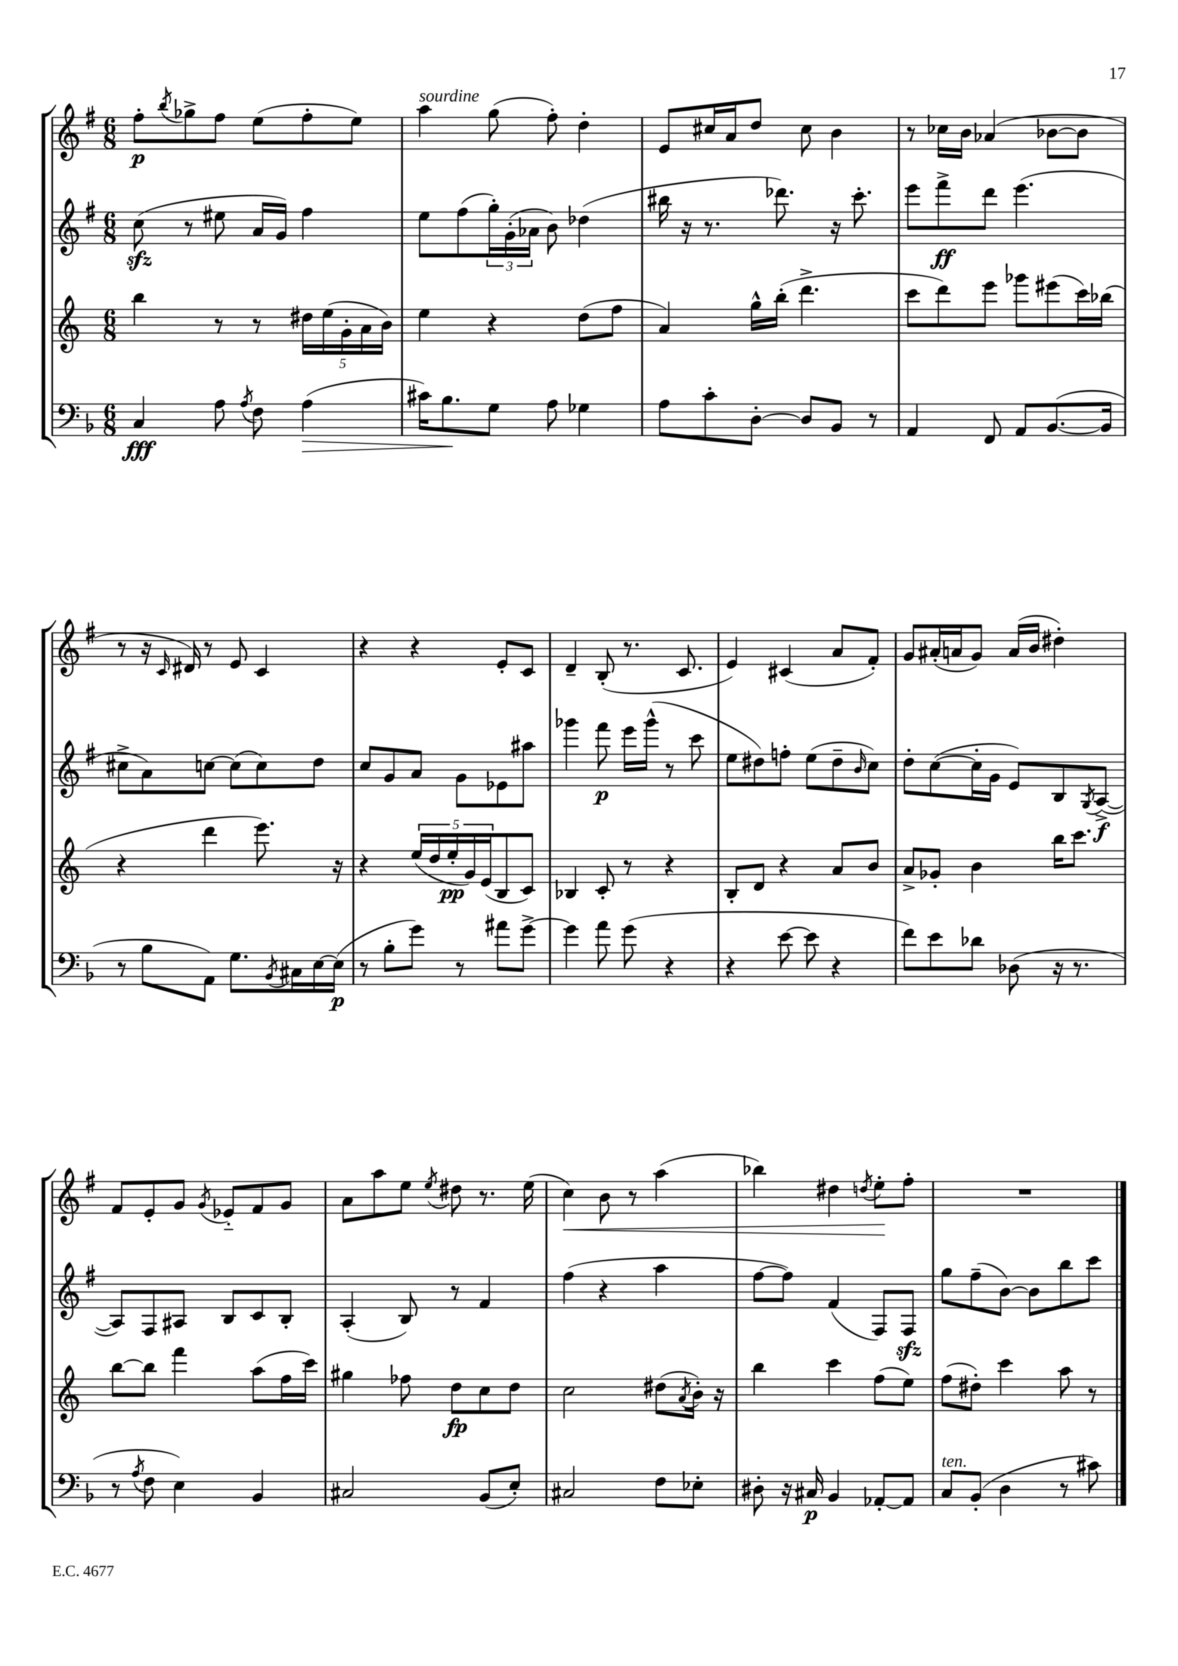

**kern	**kern	**kern	**kern
*staff4	*staff3	*staff2	*staff1
*clefF4	*clefG2	*clefG2	*clefG2
*k[b-]	*k[]	*k[f#]	*k[f#]
*M6/8	*M6/8	*M6/8	*M6/8
4C	4bb	(8cc	8ff#'
.	.	.	8qbb
.	.	8r	8gg-^
8A	8r	8ee#	8ff#
8qA	.	.	.
8F	8r	16a	(8ee
.	.	16g)	.
(4A	20dd#	4ff#	8ff#'
.	(20ee	.	.
.	20g'	.	.
.	.	.	8ee)
.	20a	.	.
.	20b)	.	.
=	=	=	=
16c#)	4ee	8ee	4aa
8.B-	.	.	.
.	.	(8ff#	.
8G	4r	24gg')	(8gg
.	.	(24g'	.
.	.	24a-	.
8A	.	8b)	8ff#')
4G-	(8dd	(4dd-	4dd'
.	8ff	.	.
=	=	=	=
8A	4a)	16bb#	8e
.	.	16r	.
8c'	.	8.r	16cc#
.	.	.	16a
[8D'	16gg^^	.	8dd
.	(16bb'	8.ddd-)	.
8D]	4.ddd^	.	8cc#
8BB-	.	16r	4b
.	.	8.ccc'	.
8r	.	.	.
=	=	=	=
4AA	8ccc	8eee	8r
.	8ddd)	8fff#^	16cc-
.	.	.	16b
8FF	8eee	8ddd	(4a-
8AA	8ggg-	(4.eee	.
([8.BB-	(8eee#	.	[8b-
.	16ccc)	.	8b-]
16BB-]	(16bb-	.	.
=	=	=	=
8r	4r	8cc#^	8r
8B-	.	8a)	16r
.	.	.	16qqc
.	.	.	16d#)
8AA)	4ddd	[8cc	8r
8.G	.	(8cc]	8e
.	8.eee)	8cc)	4c
8qBB-	.	.	.
16C#	.	.	.
[16E	.	8dd	.
(16E]	16r	.	.
=	=	=	=
8r	4r	8cc	4r
8B-'	.	8g	.
8g)	(20ee	8a	4r
.	20dd	.	.
.	20ee'	.	.
8r	.	8g	.
.	20g)	.	.
.	(20e	.	.
8a#	8B	8e-	8e'
[8g^	8c)	8aa#	8c
=	=	=	=
4g]	4B-	4ggg-	4d~
8a	8c'	8fff#	(8B'
(8g	8r	16eee	8.r
.	.	(16ggg-^^	.
4r	4r	8r	.
.	.	.	8.c
.	.	8ccc	.
=	=	=	=
4r	8B'	8ee	4e)
.	8d	8dd#)	.
[8e	4r	8ff'	(4c#
8e]	.	(8ee	.
4r	8a	8dd#~	8a
.	.	16qqb	.
.	8b	8cc)	8f#')
=	=	=	=
8f)	8a^	8dd'	8g
8e	8g-'	([8cc	(16a#'
.	.	.	16a
8d-	4b	16cc']	8g)
.	.	16g	.
(8D-	.	8e)	(16a
.	.	.	16b
16r	16bb	8B	4dd#')
8.r	8.ccc	.	.
.	.	8qG	.
.	.	([8A^	.
=	=	=	=
8r	[8bb	8A])	8f#
8qA	.	.	.
8F	8bb]	8F#	8e'
4E)	4fff	8A#	8g
.	.	.	8qg
.	.	8B	8e-'~
4BB-	(8aa	8c	8f#
.	16ff	8B'	8g
.	16ccc)	.	.
=	=	=	=
2C#	4gg#	(4A'	8a
.	.	.	8aa
.	8ff-	8B)	8ee
.	.	.	8qee
.	8dd	8r	8dd#
(8BB-	8cc	4f#	8.r
8E')	8dd	.	.
.	.	.	(16ee
=	=	=	=
2C#	2cc	(4ff#	4cc)
.	.	4r	8b
.	.	.	8r
8F	(8dd#	4aa	(4aa
.	8qa	.	.
8E-'	16b')	.	.
.	16r	.	.
=	=	=	=
8D#'	4bb	[8ff#	4bb-)
16r	.	8ff#])	.
16C#	.	.	.
4BB-	4ccc	(4f#	4dd#
.	.	.	8qdd
[8AA-'	(8ff	8F#)	8ee'
8AA-]	8ee)	8F#	8ff#'
=	=	=	=
8C	(8ff	8gg	2.r
(8BB-'	8dd#')	(8ff#~	.
4D	4ccc	[8b)	.
.	.	8b]	.
8r	8aa	8bb	.
8c#)	8r	8ccc	.
==	==	==	==
*-	*-	*-	*-
